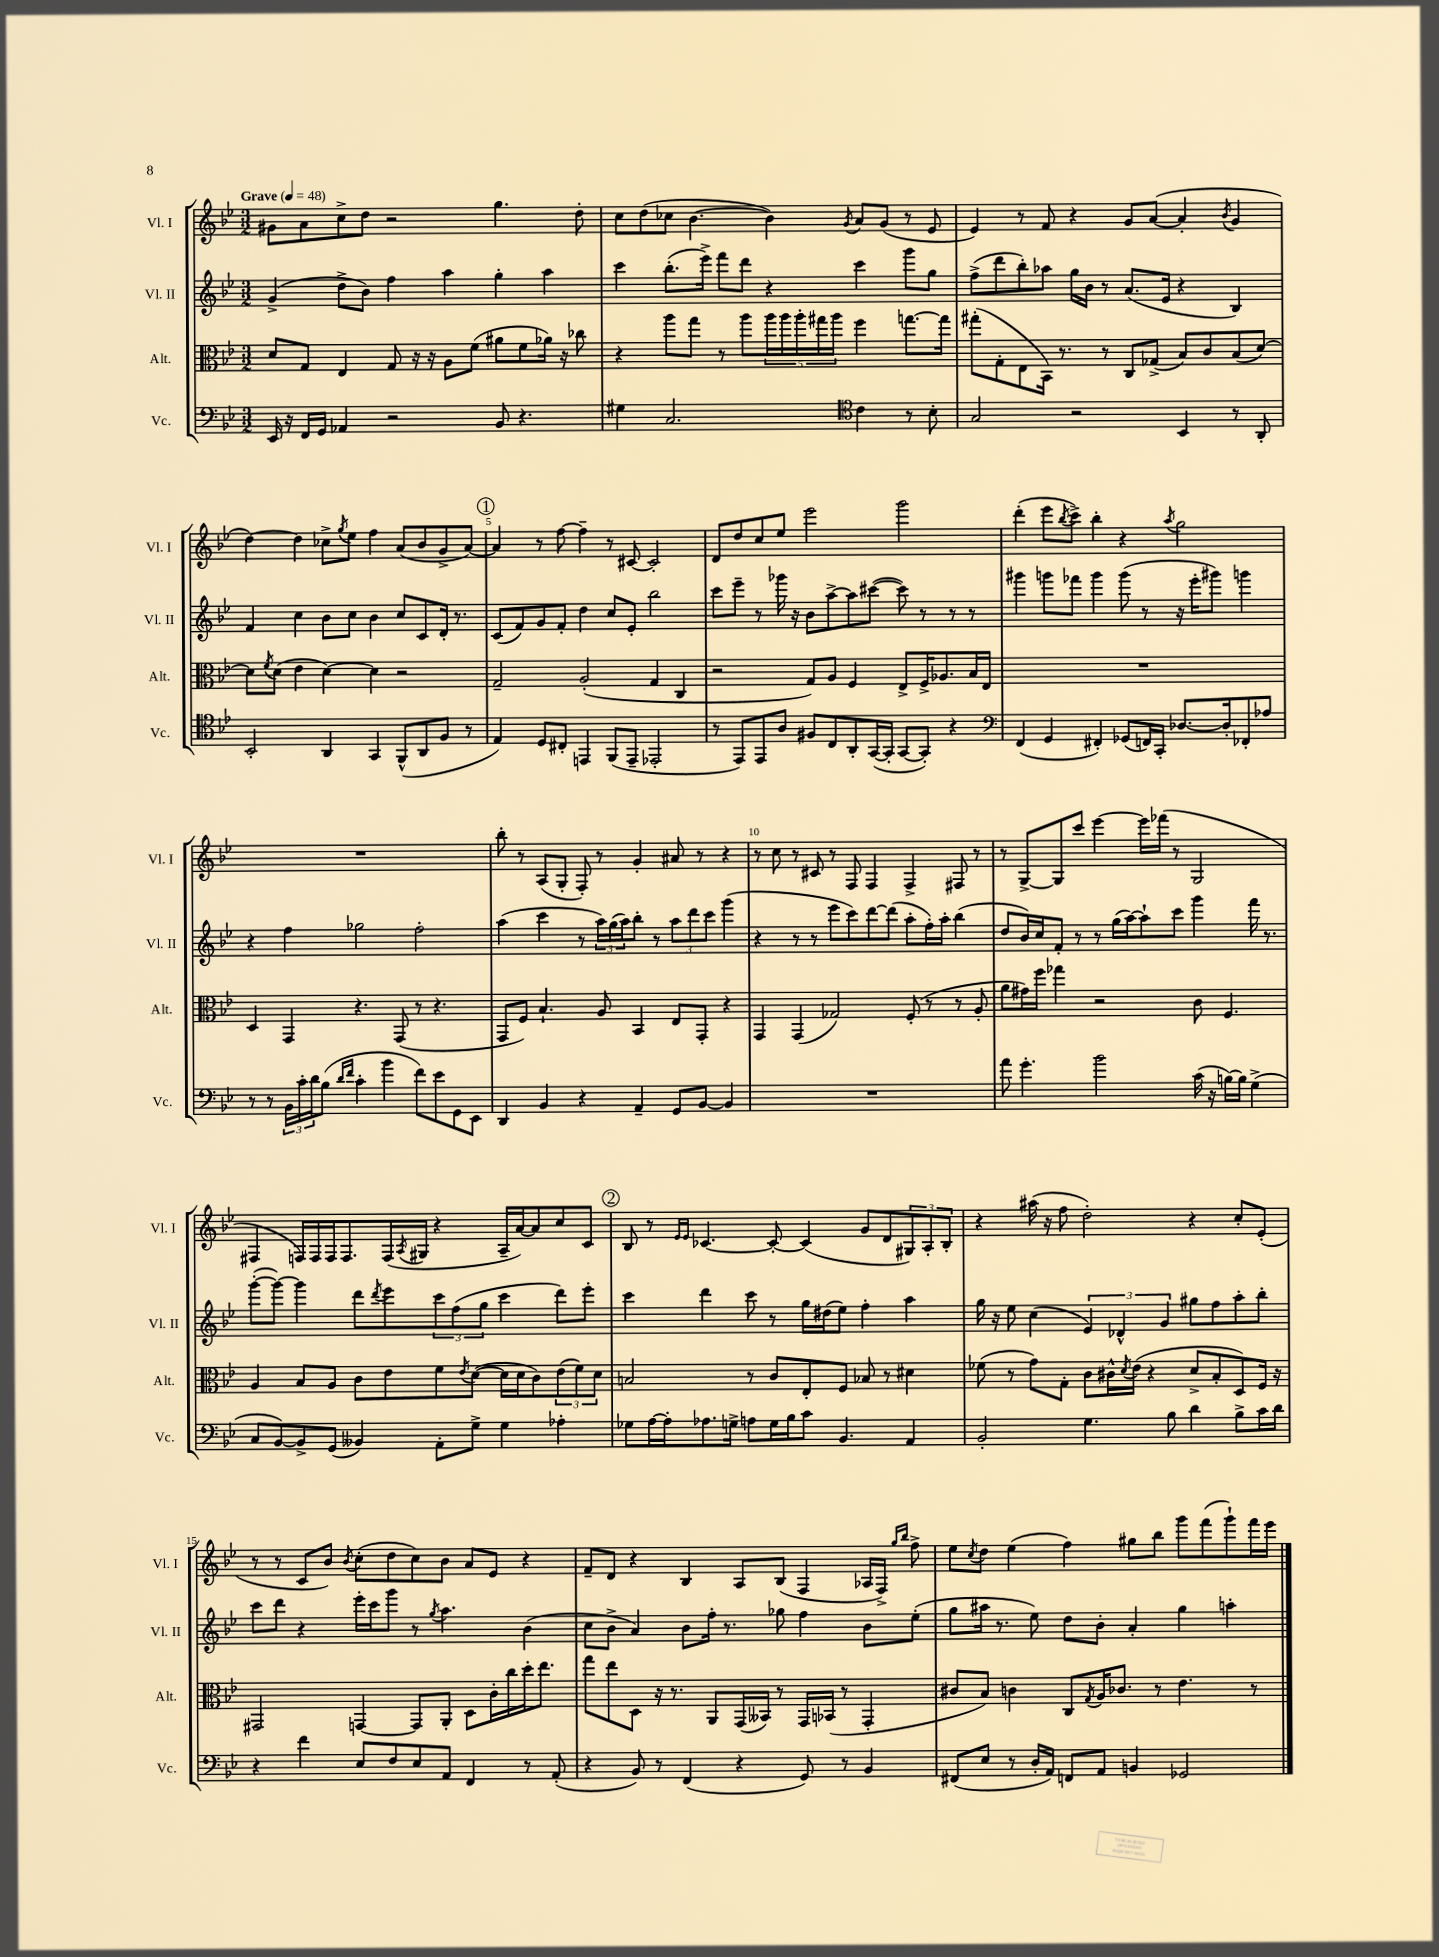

**kern	**kern	**kern	**kern
*staff4	*staff3	*staff2	*staff1
*clefF4	*clefC3	*clefG2	*clefG2
*k[b-e-]	*k[b-e-]	*k[b-e-]	*k[b-e-]
*M3/2	*M3/2	*M3/2	*M3/2
*MM48	*MM48	*MM48	*MM48
16EE-	8d	(4g^	8g#
16r	.	.	.
16FF	8G	.	8a
16GG	.	.	.
4AA-	4E-	8dd^	8cc^
.	.	8b-)	8dd
2r	8G	4ff	2r
.	16r	.	.
.	16r	.	.
.	8A	4aa	.
.	(8f	.	.
8BB-	8a#	4gg'	4.gg
4.r	8f	.	.
.	16a-)	4aa	.
.	16r	.	.
.	8cc-	.	8dd'
=	=	=	=
4G#	4r	4ccc	8cc
.	.	.	(8dd
2.C	8aa	(8.bb-'	8cc-
.	8gg	.	[4.b-
.	.	16eee-^)	.
.	8r	8fff	.
.	8aa	8ddd	.
.	20aa	4r	4b-])
.	20aa	.	.
.	20aa'	.	.
.	20gg#	.	.
.	20aa	.	.
*clefC4	*	*	*
.	.	.	8qg
4c	4ff	4ccc	8a
.	.	.	(8g
8r	[8.gg	8ggg	8r
8B-'	.	8gg	8e-
.	16gg]	.	.
=	=	=	=
2G	(8gg#'	(8ff^	4e-)
.	8G'	8ddd	.
.	8E-	8bb-')	8r
.	16BB-)	8aa-	8f
.	8.r	.	.
2r	.	16gg	4r
.	.	16b-	.
.	8r	8r	.
.	8C	(8.a	8g
.	(8G-^	.	([8a
.	.	16e-	.
4BB-	8B-)	4r	4a']
.	8c	.	.
.	.	.	8qb-
8r	(8B-	4B-)	4g
8AA'	[8d)	.	.
=	=	=	=
2BB-'	8d]	4f	[4dd)
.	8qf	.	.
.	(8d	.	.
.	4e-	4cc	4dd]
4AA	[4d)	8b-	8cc-^
.	.	.	8qgg
.	.	8cc	8ee-
4GG	4d]	4b-	4ff
(8FF^^	2r	8cc	(8a
8AA	.	8c	8b-
8F	.	16d'	8g^
.	.	8.r	.
8r	.	.	[8a)
=	=	=	=
4E-)	2G~	(8c	4a]
.	.	8f)	.
8D	.	8g	8r
8C#'	.	8f'	[8ff
4EE	(2A'	4dd	4ff~]
(8FF	.	8cc	8r
8EE~	.	8e-'	[8c#
2EE-'	4G	2bb-	2c#']
.	4C	.	.
=	=	=	=
8r	2r	8ccc	8d
8EE-)	.	8eee-~	8dd
8EE-	.	8r	8cc
8A	.	16ggg-	8ee-
.	.	16r	.
8F#	8G)	8b-	2eee-
8C	8A	[8aa^	.
8AA'	4F	8aa]	.
([16GG	.	([8ccc#	.
16GG']	.	.	.
[8GG	8E-^	8ccc#])	2ggg
8GG'])	16F^	8r	.
.	8.A-	.	.
4r	.	8r	.
.	16B-	8r	.
.	16E-	.	.
=	=	=	=
*clefF4	*	*	*
(4FF	1.r	4ggg#	(4ddd'
4GG	.	8ggg	8eee-
.	.	.	8qbb-
.	.	8fff-	8ccc^)
4FF#')	.	4ggg	4bb-'
(8GG-	.	(8ggg	4r
16FF)	.	8r	.
16CC'	.	.	.
.	.	.	8qaa
[8.D-	.	16r	2gg
.	.	16eee-'	.
.	.	8ggg#)	.
16D-']	.	.	.
8FF-'	.	4ggg	.
8A-	.	.	.
=	=	=	=
8r	4D	4r	1.r
8r	.	.	.
24BB-	4GG	4ff	.
24c'	.	.	.
24d	.	.	.
(8B-	.	.	.
16qqd	.	.	.
16qqf	.	.	.
4c'	4.r	2gg-	.
4b-	.	.	.
.	(8GG	.	.
8f)	8r	2ff'	.
8e-	4.r	.	.
8GG	.	.	.
8EE-	.	.	.
=	=	=	=
4DD	8GG	(4aa	8bb-'
.	8F)	.	8r
4BB-	4.B-`	4ccc	(8A
.	.	.	8G'
4r	.	8r	8F')
.	8A	24aa)	8r
.	.	(24gg	.
.	.	24aa)	.
4AA~	4BB-	8bb-'	4g'
.	.	8r	.
8GG	8E-	12aa	8a#
.	.	12ddd	.
[8BB-	8GG'	.	8r
.	.	12ccc	.
4BB-]	4r	(4ggg	4r
=	=	=	=
1.r	4GG	4r	8r
.	.	.	8cc
.	(4GG	8r	8r
.	.	8r	8c#
.	2G-)	8eee-	8r
.	.	8ccc)	8F
.	.	[8ddd	4F
.	.	(8ddd]	.
.	(8F'	8aa'	4F^
.	8r	16ff')	.
.	.	16aa'	.
.	8r	(4bb-	8F#
.	8A'	.	8r
=	=	=	=
8a	8a	8dd	8r
4.g'	16g#)	16b-)	[8G^
.	16ff	16cc	.
.	4gg-	8f'	8G]
.	.	8r	8ccc
2b-	2r	8r	[4eee-
.	.	(16gg	.
.	.	[16aa)	.
.	.	8aa`]	16eee-]
.	.	.	(16fff-
.	.	8ccc	8r
(16c	8c	4ggg	2G
16r	.	.	.
[16B)	4.F	.	.
16B]	.	.	.
(4G^	.	16fff	.
.	.	8.r	.
=	=	=	=
8C	4A	([8ggg'	4F#
[8BB-)	.	8ggg_)	.
8BB-^]	8B-	4ggg]	16F)
.	.	.	16F
(8GG	8A	.	16F
.	.	.	8.F
4BB--)	8c	8ddd	.
.	.	8qddd	.
.	8e-	8eee-	(16F
.	.	.	8qA
.	.	.	16G#
8AA'	8f	12ccc	4r
.	.	(12ff	.
.	8qe-	.	.
8G^	([8d	.	.
.	.	12gg	.
4G	16d]	4ccc	16A~
.	16d	.	[16a)
.	8c)	.	8a]
4A-'	(12e-	8ddd)	8cc
.	12f)	.	.
.	.	8eee-'	8c
.	12d	.	.
=	=	=	=
8G-	2B	4ccc	8B-
[16A	.	.	8r
16A']	.	.	.
.	.	.	16qqe-
.	.	.	16qqe-
8.A-	.	4ddd	[4.c-
16G^	.	.	.
8A	8r	8ccc	.
16G	8c	8r	8c-'_
16B-	.	.	.
8c	8E-'	16gg	(4c-]
.	.	(16dd#	.
4.BB-	8F	8ee-)	.
.	8B-	4ff'	8g
.	8r	.	8d
4AA	4d#	4aa	12G#)
.	.	.	12A'
.	.	.	12B-'
=	=	=	=
2BB-'	(8f-	16gg	4r
.	.	16r	.
.	8r	8ee-	.
.	8g)	(4cc	(16aa#
.	.	.	16r
.	8G'	.	8ff
4.G	8c	6e-)	2dd')
.	16c#^^	.	.
.	.	6d-^^	.
.	8qd	.	.
.	(16e-	.	.
.	4r	.	.
.	.	6g	.
8B-	.	.	.
4d	8d^	8gg#	4r
.	8B-'	8ff	.
8B-^	8D)	8aa'	8cc'
16c	16F	8bb-'	(8e-'
16d	16r	.	.
=	=	=	=
4r	2GG#	8ccc	8r
.	.	8ddd	8r
4f	.	4r	8c
.	.	.	8b-)
.	.	.	8qb-
8E-	[4GG	16eee-'	(8cc'
.	.	16ccc	.
8F	.	8ggg	8dd
8E-	8GG]	8r	8cc)
.	.	8qgg	.
8AA	8AA'	4.aa	8b-
4FF	8D	.	8a
.	16c'	.	8e-
.	16cc	.	.
8r	16dd'	(4b-	4r
.	8.ee-	.	.
(8AA'	.	.	.
=	=	=	=
4r	8gg	8cc	8f~
.	8ee-	8b-^	8d
8BB-)	8D	4a)	4r
8r	16r	.	.
.	8.r	.	.
(4FF	.	8b-	4B-
.	8AA	16ff'	.
.	.	8.r	.
4r	(16GG	.	8A
.	16BB--)	.	.
.	8r	8gg-	(8B-
8GG)	16GG	4ff	4F
.	(16BB-	.	.
8r	8r	.	.
4BB-	4GG'	8b-	16A-
.	.	.	16F^)
.	.	.	16qqgg
.	.	.	16qqbb-
.	.	(8ee-'	8ff^
=	=	=	=
(8FF#	8c#	8gg	8ee-
.	.	.	8qcc
8E-	8B-)	16aa#	8dd
.	.	8.r	.
8r	4c	.	(4ee-
16D'	.	8ee-)	.
16AA)	.	.	.
8FF	8C	8dd	4ff)
.	8qG	.	.
8AA	16A	8b-'	.
.	8.c-	.	.
4BB	.	4a'	8gg#
.	8r	.	8bb-
2GG-	4.e-	4gg	8ggg
.	.	.	(8fff
.	.	4aa'	8ggg`)
.	8r	.	16fff
.	.	.	16eee-
==	==	==	==
*-	*-	*-	*-
